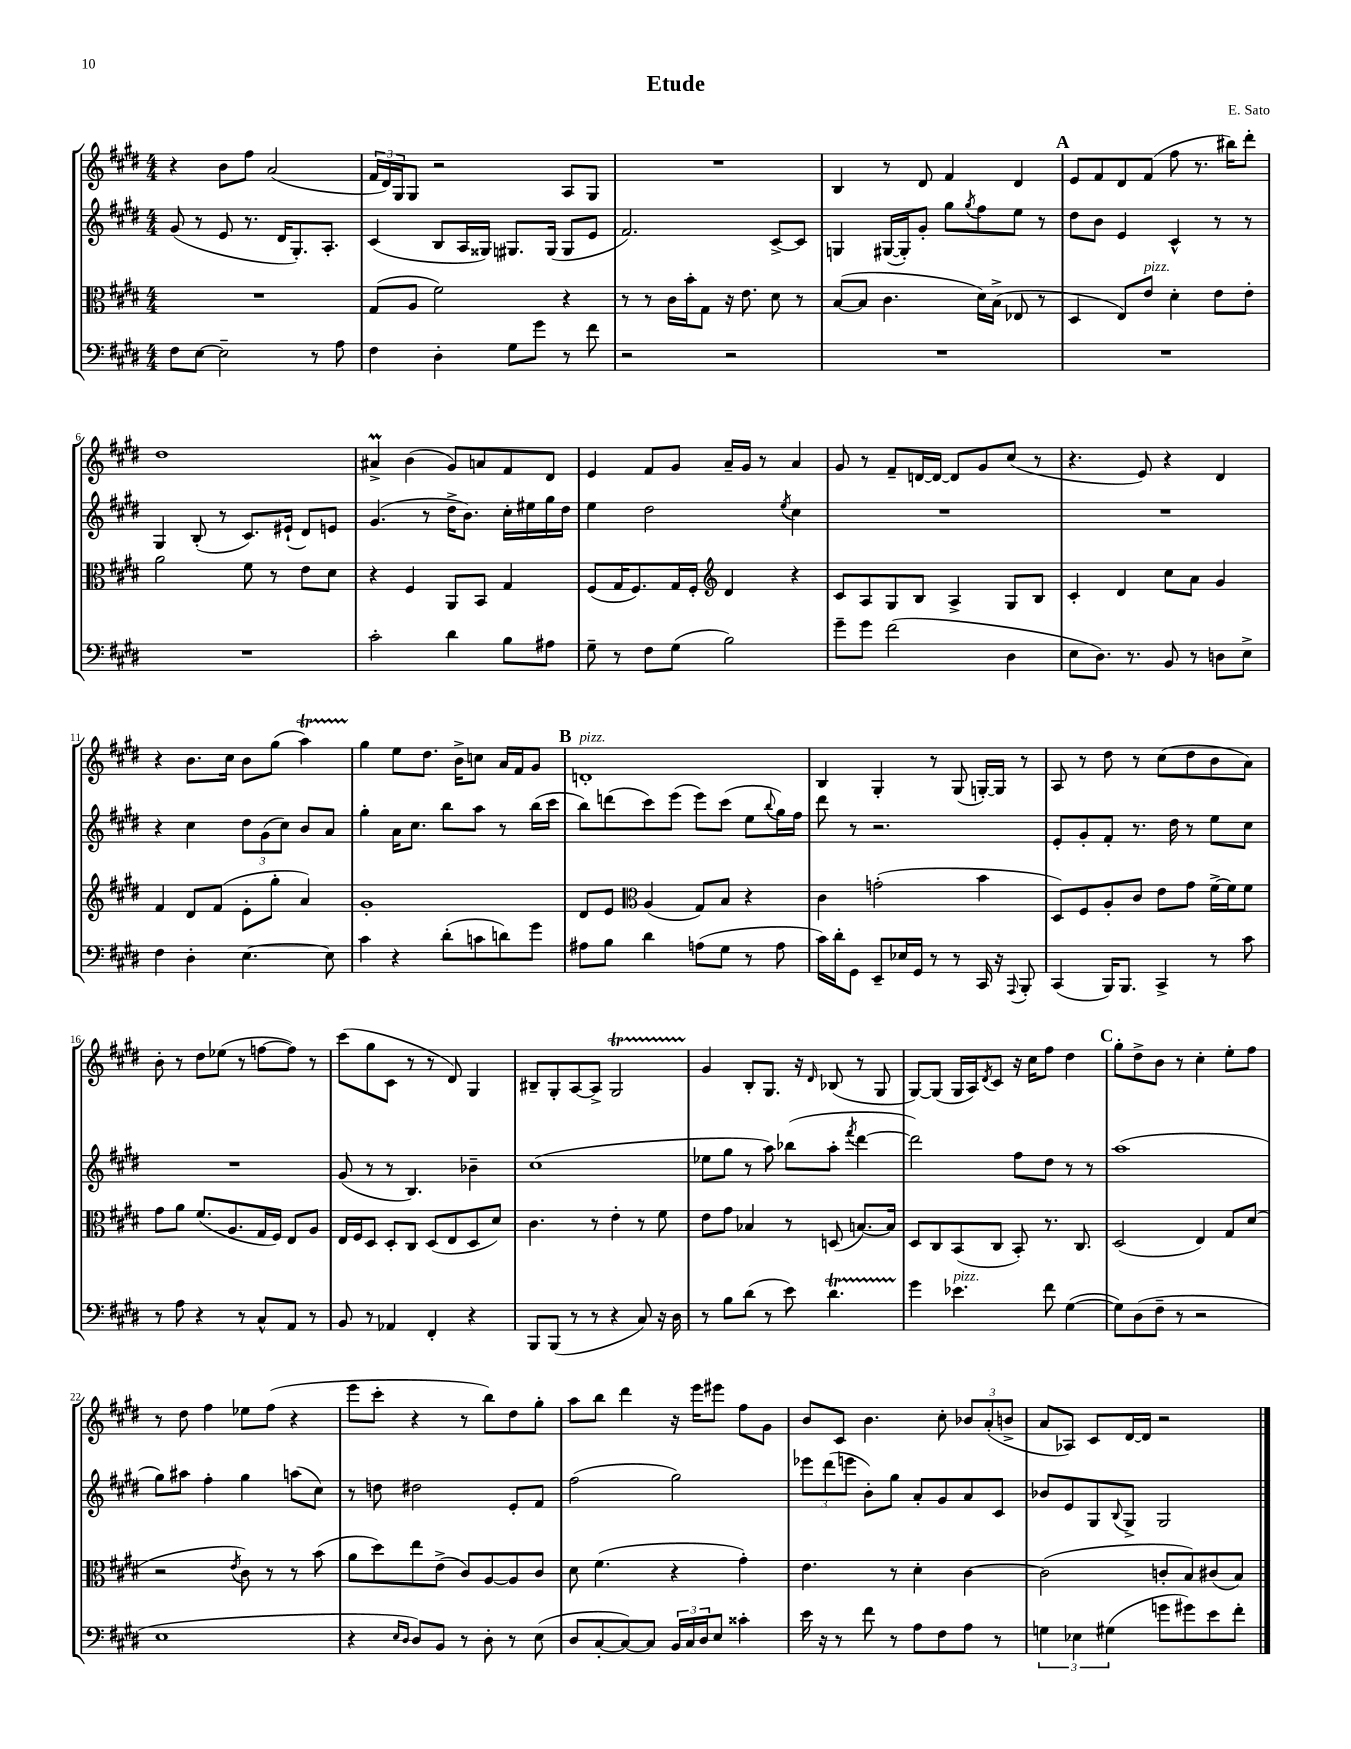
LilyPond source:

\header { title = "Etude" composer = "E. Sato" }
<<
\new StaffGroup <<
\new Staff = "s0" {
    \clef treble \key e \major \numericTimeSignature \time 4/4
    r4 b'8 fis''8 a'2( |
    \tuplet 3/2 { fis'16 dis'16) gis16 } gis8 r2 a8 gis8 |
    R1 |
    b4 r8 dis'8 fis'4 dis'4 |
    \mark \markup { \bold "A" } e'8 fis'8 dis'8 fis'8( fis''8 r8. bis''16) dis'''8-. |
    dis''1 |
    ais'4->\prall b'4( gis'8) a'8 fis'8 dis'8 |
    e'4 fis'8 gis'8 a'16-- gis'16 r8 a'4 |
    gis'8 r8 fis'8-- d'16~ d'16~ d'8 gis'8 cis''8( r8 |
    r4. e'8) r4 dis'4 |
    r4 b'8. cis''16 b'8 gis''8( a''4\startTrillSpan) |
    gis''4\stopTrillSpan e''8 dis''8. b'16-> c''8 a'16 fis'16 gis'8 |
    \mark \markup { \bold "B" } d'1-.^\markup { \italic "pizz." } |
    b4 gis4-. r8 gis8( g16~-.) g16 r8 |
    a8 r8 dis''8 r8 cis''8( dis''8 b'8 a'8) |
    b'8-. r8 dis''8 ees''8( r8 f''8~ f''8) r8 |
    cis'''8( gis''8 cis'8 r8 r8 dis'8) gis4 |
    bis8-- gis8-. a8~ a8-> gis2\startTrillSpan |
    gis'4\stopTrillSpan b8-. gis8. r16 \grace { dis'16 } bes8( r8 gis8 |
    gis8~) gis8( gis16 a16) \acciaccatura { dis'8 } cis'8 r16 cis''16 fis''8 dis''4 |
    \mark \markup { \bold "C" } gis''8-. dis''8-> b'8 r8 cis''4-. e''8-. fis''8 |
    r8 dis''8 fis''4 ees''8 fis''8( r4 |
    e'''8 cis'''8-. r4 r8 b''8) dis''8 gis''8-. |
    a''8 b''8 dis'''4 r16 e'''16 eis'''8 fis''8 gis'8 |
    b'8 cis'8 b'4. cis''8-. \tuplet 3/2 { bes'8 a'8-.( b'8-> } |
    a'8 aes8) cis'8 dis'16~ dis'16 r2 \bar "|." |
}
\new Staff = "s1" {
    \clef treble \key e \major \numericTimeSignature \time 4/4
    gis'8( r8 e'8 r8. dis'16 gis8.-.) a8.-. |
    cis'4( b8 a16 gisis16) gis8. gis16( gis8 e'8 |
    fis'2.) cis'8~-> cis'8 |
    g4 gis16~( gis16-.) gis'8-. gis''8 \acciaccatura { gis''8 } fis''8 e''8 r8 |
    \mark \markup { \bold "A" } dis''8 b'8 e'4 cis'4-^ r8 r8 |
    gis4 b8-.( r8 cis'8.) eis'16-!( dis'8) e'8 |
    gis'4.( r8 dis''16-> b'8.) cis''16-. eis''16 gis''16 dis''16 |
    e''4 dis''2 \acciaccatura { e''8 } cis''4 |
    R1 |
    R1 |
    r4 cis''4 \tuplet 3/2 { dis''8 gis'8( cis''8) } b'8 a'8 |
    gis''4-. a'16 cis''8. b''8 a''8 r8 b''16( cis'''16 |
    \mark \markup { \bold "B" } b''8) d'''8( cis'''8) e'''8( e'''8) cis'''8( e''8 \appoggiatura { b''8 } gis''16) fis''16 |
    dis'''8 r8 r2. |
    e'8-. gis'8-. fis'8-. r8. dis''16 r8 e''8 cis''8 |
    R1 |
    gis'8( r8 r8 b4.) bes'4-- |
    cis''1( |
    ees''8 gis''8 r8 a''8) bes''8( a''8-. \acciaccatura { fis'''8 } dis'''4~ |
    dis'''2) fis''8 dis''8 r8 r8 |
    \mark \markup { \bold "C" } a''1( |
    gis''8) ais''8 fis''4-. gis''4 a''8( cis''8) |
    r8 d''8 dis''2 e'8-. fis'8 |
    fis''2( gis''2) |
    \tuplet 3/2 { ees'''8 dis'''8( e'''8 } b'8-.) gis''8 a'8-. gis'8 a'8 cis'8 |
    bes'8 e'8 gis8 \appoggiatura { b8 } gis8-> gis2 \bar "|." |
}
\new Staff = "s2" {
    \clef alto \key e \major \numericTimeSignature \time 4/4
    R1 |
    gis8( a8 fis'2) r4 |
    r8 r8 cis'16 b'16-. gis8 r16 e'8. dis'8 r8 |
    b8~( b8 cis'4. dis'16) b16->( ees8 r8 |
    \mark \markup { \bold "A" } dis4 e8) e'8^\markup { \italic "pizz." } dis'4-. e'8 e'8-. |
    a'2 fis'8 r8 e'8 dis'8 |
    r4 fis4 a,8 b,8 gis4 |
    fis8( gis16 fis8.) gis16 fis16-. \clef treble dis'4 r4 |
    cis'8 a8 gis8 b8 a4-> gis8 b8 |
    cis'4-. dis'4 cis''8 a'8 gis'4 |
    fis'4 dis'8 fis'8( e'8-. gis''8-. a'4) |
    gis'1-. |
    \mark \markup { \bold "B" } dis'8 e'8 \clef alto a4( gis8) b8 r4 |
    cis'4 g'2-.( b'4 |
    dis8) fis8 a8-. cis'8 e'8 gis'8 fis'16~-> fis'16 fis'8 |
    gis'8 a'8 fis'8.( a8. gis16 fis16) e8 a8 |
    e16 fis16 dis8 dis8-. cis8 dis8( e8 dis8 dis'8) |
    cis'4. r8 e'4-. r8 fis'8 |
    e'8 gis'8 bes4 r8 d8( b8.~) b16 |
    dis8 cis8 b,8( cis8 b,8-.) r8. cis8. |
    \mark \markup { \bold "C" } dis2( e4) gis8 dis'8( |
    r2 \acciaccatura { e'8 } cis'8) r8 r8 b'8( |
    a'8 dis''8) e''8 e'8->( cis'8) a8~ a8 cis'8 |
    dis'8 fis'4.( r4 gis'4-.) |
    e'4. r8 dis'4-. cis'4~ |
    cis'2( c'8-. b8) cis'8( b8) \bar "|." |
}
\new Staff = "s3" {
    \clef bass \key e \major \numericTimeSignature \time 4/4
    fis8 e8~ e2-- r8 a8 |
    fis4 dis4-. gis8 gis'8 r8 fis'8 |
    r2 r2 |
    R1 |
    \mark \markup { \bold "A" } R1 |
    R1 |
    cis'2-. dis'4 b8 ais8 |
    gis8-- r8 fis8 gis8( b2) |
    gis'8-- gis'8 fis'2( dis4 |
    e8 dis8.) r8. b,8 r8 d8 e8-> |
    fis4 dis4-. e4.~ e8 |
    cis'4 r4 dis'8-.( c'8 d'8) gis'8 |
    \mark \markup { \bold "B" } ais8 b8 dis'4 a8( gis8 r8 a8 |
    cis'16) dis'16-. gis,8 e,8-- ees16 gis,16 r8 r8 cis,16 r16 \appoggiatura { a,,8 } b,,8-. |
    cis,4( b,,16) b,,8. cis,4-> r8 cis'8 |
    r8 a8 r4 r8 cis8-^ a,8 r8 |
    b,8 r8 aes,4 fis,4-. r4 |
    b,,8 b,,8( r8 r8 r4 cis8) r16 dis16 |
    r8 b8 dis'8( r8 e'8) dis'4.\startTrillSpan |
    gis'4\stopTrillSpan ees'4.^\markup { \italic "pizz." } fis'8 gis4~( |
    \mark \markup { \bold "C" } gis8) dis8( fis8-- r8 r2 |
    e1 |
    r4 \grace { e16 dis16 } dis8) b,8 r8 dis8-. r8 e8( |
    dis8 cis8~-. cis8~) cis8 \tuplet 3/2 { b,16 cis16 dis16 } e8 cisis'4-. |
    e'16 r16 r8 fis'8 r8 a8 fis8 a8 r8 |
    \tuplet 3/2 { g4 ees4 gis4( } g'8 gis'8) e'8 fis'8-. \bar "|." |
}
>>
>>
